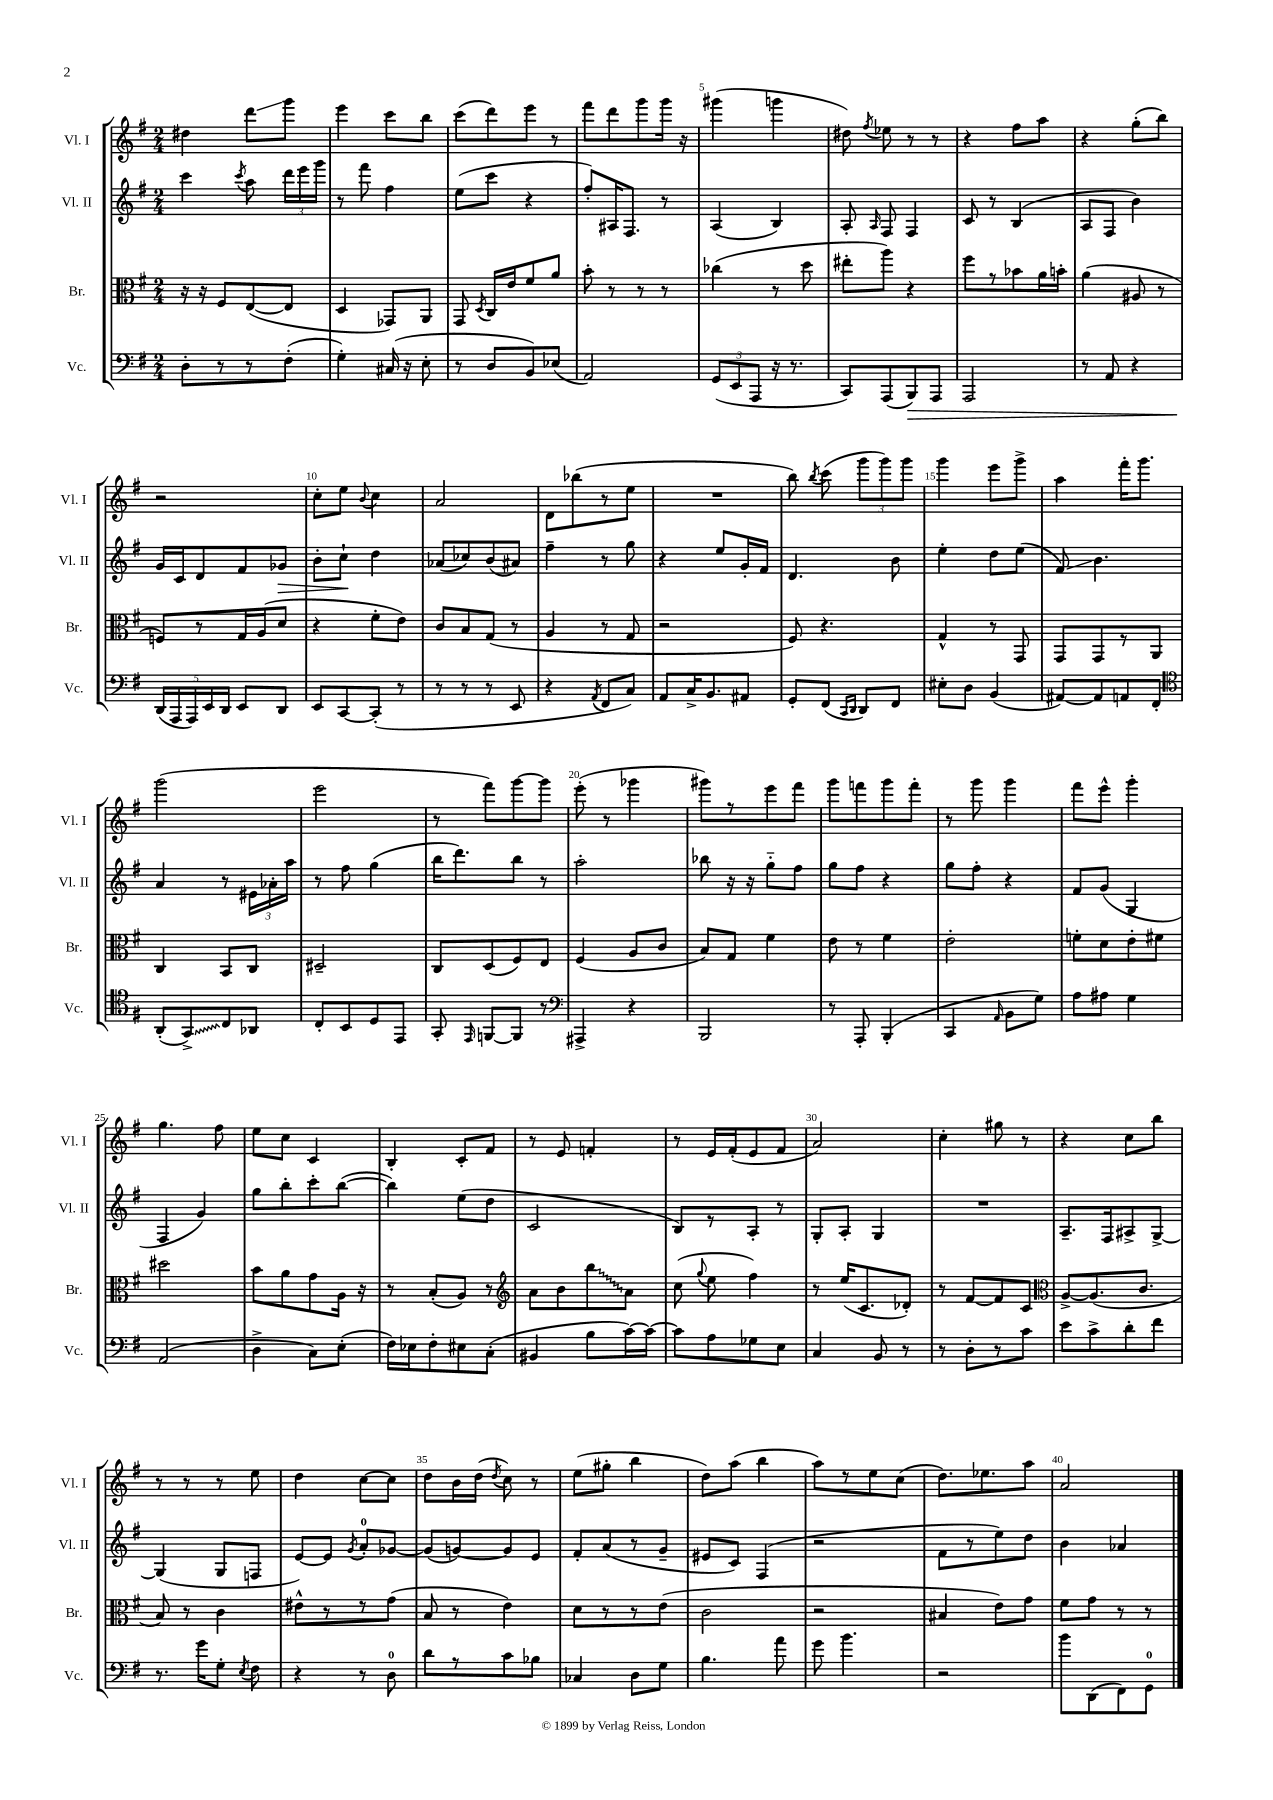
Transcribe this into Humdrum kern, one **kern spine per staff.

**kern	**kern	**kern	**kern
*staff4	*staff3	*staff2	*staff1
*clefF4	*clefC3	*clefG2	*clefG2
*k[f#]	*k[f#]	*k[f#]	*k[f#]
*M2/4	*M2/4	*M2/4	*M2/4
8D'	16r	4ccc	4dd#
.	16r	.	.
8r	8F#	.	.
.	.	8qccc	.
8r	([8E	8aa	8ddd
(8F#'	8E]	24ddd	8ggg
.	.	24eee	.
.	.	24ggg	.
=	=	=	=
4G')	4D	8r	4eee
.	.	8fff#	.
(16C#	8GG-)	4ff#	8ccc
16r	.	.	.
8E'	8AA	.	8bb
=	=	=	=
8r	8GG	(8ee	(8ccc
.	8qD	.	.
8D	16C	8ccc	8ddd)
.	16e	.	.
8BB)	8f#	4r	8eee
(8E-	8a	.	8r
=	=	=	=
2AA)	8b'	8ff#')	8fff#
.	8r	16A#	8ddd
.	.	8.F#	.
.	8r	.	8ggg
.	8r	8r	16ggg
.	.	.	16r
=	=	=	=
(12GG	(4cc-	(4A	(4ggg#
12EE	.	.	.
12AAA	.	.	.
16r	8r	4B)	4ggg
8.r	.	.	.
.	8dd	.	.
=	=	=	=
8CC)	8ee#'	8A'	8dd#)
.	.	16qqA	8qff#
(8AAA	8aa)	8F#	8ee-
8BBB)	4r	4F#	8r
8AAA	.	.	8r
=	=	=	=
2AAA	8ff#	8c	4r
.	8r	8r	.
.	8b-	(4B	8ff#
.	16a	.	8aa
.	16b'	.	.
=	=	=	=
8r	(4a	8A	4r
8AA	.	8F#	.
4r	8A#	4b)	(8gg'
.	8r	.	8bb)
=	=	=	=
(20DD	8F)	16g	2r
20AAA	.	.	.
.	.	16c	.
20AAA)	.	.	.
.	8r	8d	.
20EE	.	.	.
20DD	.	.	.
8EE	16G	8f#	.
.	(16A	.	.
8DD	8d	8g-	.
=	=	=	=
8EE	4r	8b'	8cc'
[8CC	.	8cc`	8ee
.	.	.	8qqb
(8CC']	8f#'	4dd	4cc
8r	8e)	.	.
=	=	=	=
8r	8c	(8a-	2a
8r	8B	8cc-)	.
8r	(8G	(8b	.
8EE	8r	8a#)	.
=	=	=	=
4r	4A	4ff#~	8d
.	.	.	(8bb-
8qAA	.	.	.
8FF#	8r	8r	8r
8C)	8G	8gg	8ee
=	=	=	=
8AA	2r	4r	2r
16C^	.	.	.
8.BB	.	.	.
.	.	8ee	.
8AA#	.	16g'	.
.	.	16f#	.
=	=	=	=
8GG'	8F#)	4.d	8bb)
.	.	.	8qbb
(8FF#	4.r	.	(8ccc
16qqCC	.	.	.
16qqDD	.	.	.
8DD)	.	.	12ggg
.	.	.	12ggg)
8FF#	.	8b	.
.	.	.	12ggg
=	=	=	=
8E#'	4G^^	4ee'	4ggg
8D	.	.	.
(4BB	8r	8dd	8eee
.	8GG	(8ee	8ggg^
=	=	=	=
[8AA#)	8GG	8f#)	4aa
8AA#]	8GG	4.b	.
8AA	8r	.	16fff#'
.	.	.	8.ggg
8FF#'	8AA	.	.
=	=	=	=
*clefC4	*	*	*
(8AA'	4C	4a	(2ggg
8GG^)	.	.	.
8C	8BB	8r	.
8AA-	8C	24e#	.
.	.	24a-'	.
.	.	24aa	.
=	=	=	=
8C'	2D#~	8r	2eee
8BB	.	8ff#	.
8D	.	(4gg	.
8EE	.	.	.
=	=	=	=
8GG'	8C	16bb	8r
.	.	8.ddd)	.
16qqEE	.	.	.
[8FF	(8D	.	8fff#)
8FF]	8F#)	8bb	[8ggg
8r	8E	8r	8ggg]
=	=	=	=
*clefF4	*	*	*
4AAA#^	(4F#	2aa'	(8eee'
.	.	.	8r
4r	8A	.	4ggg-
.	8c	.	.
=	=	=	=
2BBB	8B)	8bb-	8ggg#)
.	8G	16r	8r
.	.	16r	.
.	4f#	8gg'~	8eee
.	.	8ff#	8fff#
=	=	=	=
8r	8e	8gg	8ggg
8AAA'	8r	8ff#	8fff
(4BBB'	4f#	4r	8ggg
.	.	.	8fff'
=	=	=	=
4CC	2e'	8gg	8r
.	.	8ff#'	8ggg
16qqAA	.	.	.
8BB	.	4r	4ggg
8G)	.	.	.
=	=	=	=
8A	8f'	8f#	8fff#
8A#	8d	(8g	8eee^^
4G	8e'	4G	4ggg'
.	8f#	.	.
=	=	=	=
(2AA	2dd#	4F#	4.gg
.	.	4g)	.
.	.	.	8ff#
=	=	=	=
4D^	8b	8gg	8ee
.	8a	8bb'	8cc
8C)	8g	8ccc'	4c
(8E'	16A	([8bb	.
.	16r	.	.
=	=	=	=
16F#)	8r	4bb])	4B'
16E-	.	.	.
8F#'	(8B'	.	.
8E#	8A)	(8ee	8c'
(8C'	8r	8dd	8f#
=	=	=	=
*	*clefG2	*	*
4BB#	8a	2c	8r
.	8b	.	8e
8B	8bb	.	4f'
[16c)	8a	.	.
16c_	.	.	.
=	=	=	=
8c]	(8cc	8B)	8r
.	8qqgg	.	.
8A	8ee	8r	16e
.	.	.	(16f#'
8G-	4ff#)	8A'	8e
8E	.	8r	8f#
=	=	=	=
4C	8r	8G'	2a)
.	(16ee	8A'	.
.	8.c	.	.
8BB	.	4G	.
8r	8d-')	.	.
=	=	=	=
8r	8r	2r	4cc'
8D'	[8f#	.	.
8r	8f#]	.	8gg#
8c	8c	.	8r
=	=	=	=
*	*clefC3	*	*
8e	[8A^	8.A~	4r
8c^	(8.A]	.	.
.	.	16F#	.
8d'	.	8A#^	8cc
.	8.c	.	.
8f#	.	[8G^	8bb
=	=	=	=
8.r	8B)	(4G]	8r
.	8r	.	8r
16g	.	.	.
8G'	4c	8G	8r
8qE	.	.	.
8F#	.	8F	8ee
=	=	=	=
4r	8e#^^	[8e)	4dd
.	8r	8e]	.
.	.	8qg	.
8r	8r	8a'	[8cc
8D	(8g	[8g-	8cc]
=	=	=	=
8d	8B	(8g-]	8dd
8r	8r	[8g)	16b
.	.	.	(16dd
.	.	.	8qdd
8c	4e)	8g]	8cc)
8B-	.	8e	8r
=	=	=	=
4C-	8d	8f#'	(8ee
.	8r	(8a	8gg#'
8D	8r	8r	4bb
8G	(8e	8g~	.
=	=	=	=
4.B	2c	8e#	8dd)
.	.	8c)	(8aa
.	.	(4F#	4bb
8a	.	.	.
=	=	=	=
8g	2r	2r	8aa)
4.b	.	.	8r
.	.	.	8ee
.	.	.	(8cc
=	=	=	=
2r	4B#	8f#	8.dd)
.	.	8r	.
.	.	.	8.ee-
.	8e)	8ee)	.
.	8g	8dd	8aa
=	=	=	=
8b	8f#	4b	2a
(8DD	8g	.	.
8FF#)	8r	4a-	.
8GG	8r	.	.
==	==	==	==
*-	*-	*-	*-
